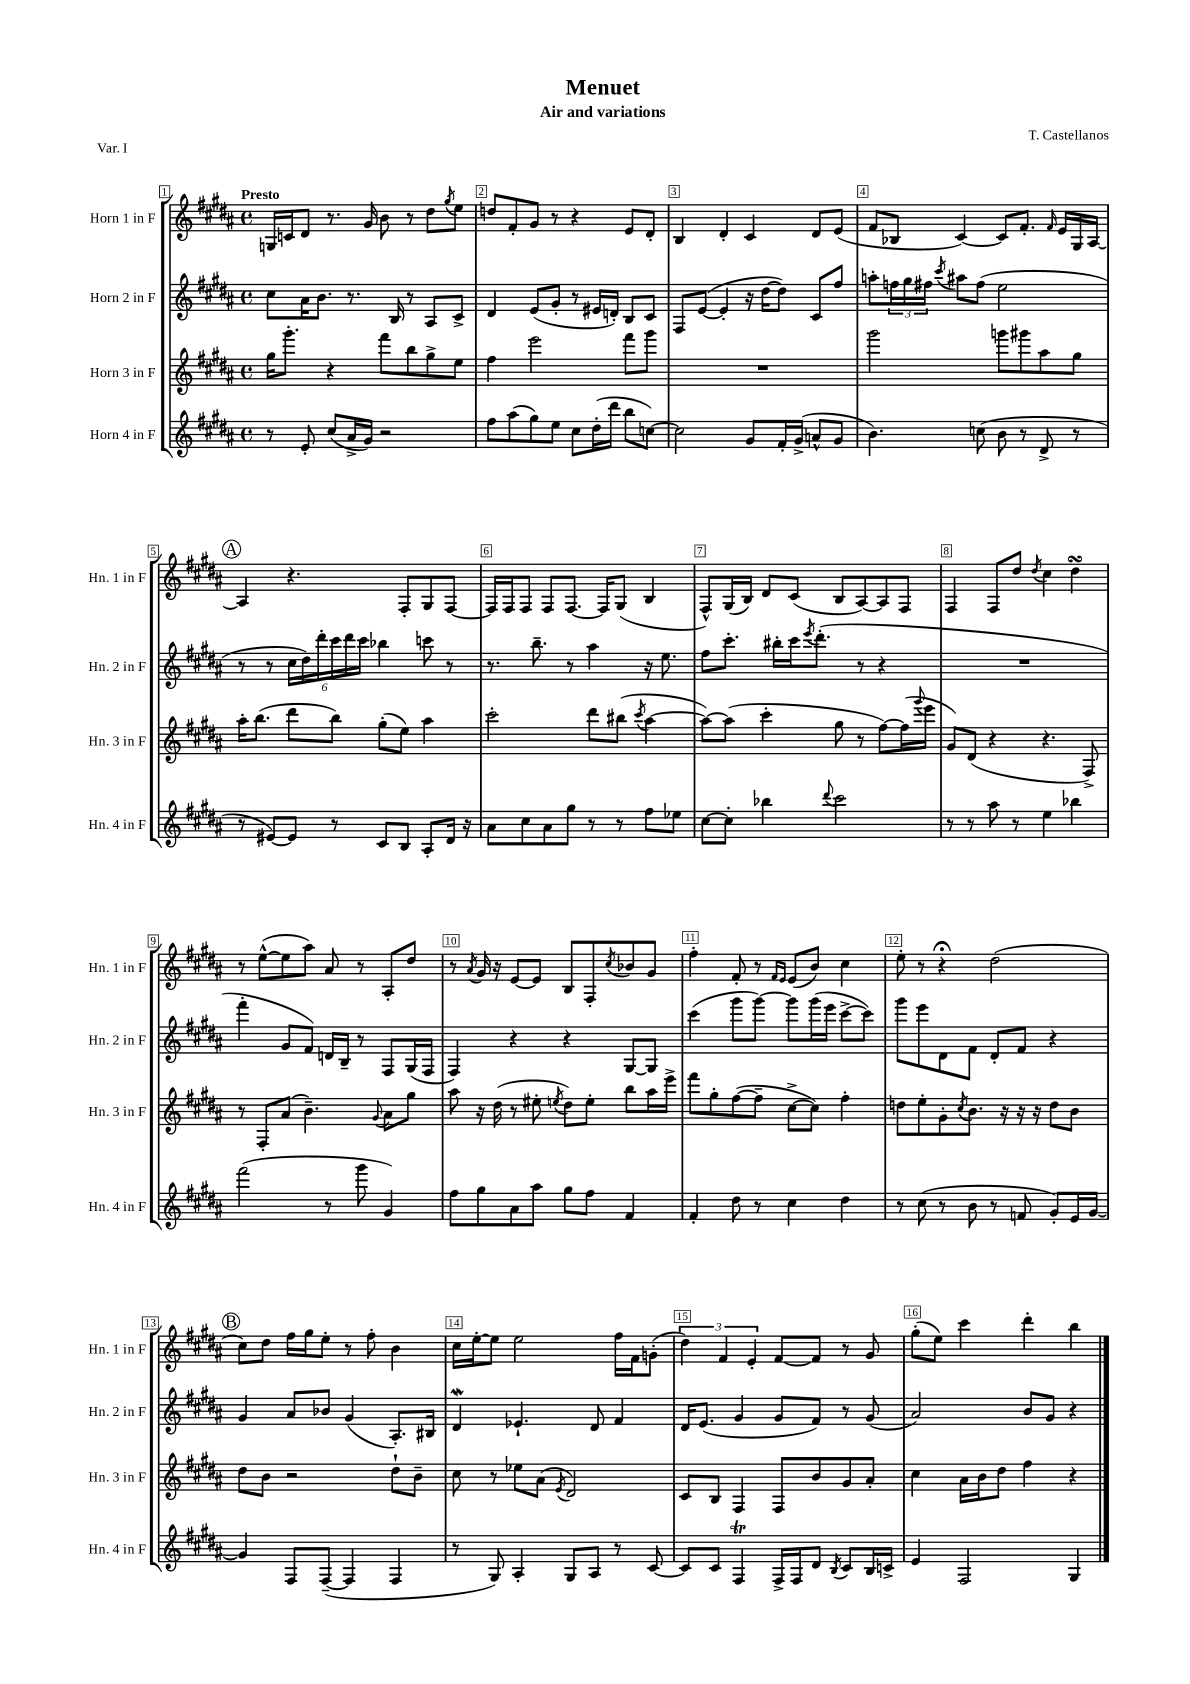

**kern	**kern	**kern	**kern
*part4	*part3	*part2	*part1
*staff4	*staff3	*staff2	*staff1
*I"Horn 4 in F	*I"Horn 3 in F	*I"Horn 2 in F	*I"Horn 1 in F
*I'Hn. 4 in F	*I'Hn. 3 in F	*I'Hn. 2 in F	*I'Hn. 1 in F
*clefG2	*clefG2	*clefG2	*clefG2
*k[f#c#g#d#a#]	*k[f#c#g#d#a#]	*k[f#c#g#d#a#]	*k[f#c#g#d#a#]
*M4/4	*M4/4	*M4/4	*M4/4
*met(c)	*met(c)	*met(c)	*met(c)
=1	=1	=1	=1
!	!	!	!LO:TX:a:B:t=Presto
8r	16gg#\KL	8cc#\L	16Gn/LL
.	8.ggg#'\J	.	16cn/J
8e'/	.	16a#\K	8d#/J
.	.	8.b\J	.
(8cc#/L	4r	.	8.r
16a#^/L	.	8.r	.
16g#/JJ)	.	.	16g#/
2r	8fff#\L	.	8b\
.	.	16B/	.
.	8bb\	8r	8r
.	8gg#^\	8A#/L	8dd#\L
.	.	.	8qgg#/
.	8ee\J	8c#^/J	8ee\J
=2	=2	=2	=2
8ff#\L	4ff#\	4d#/	8ddn/L
(8aa#\	.	.	8f#'/
8gg#\)	2eee\	(8e/L	8g#/J
8ee\J	.	8g#'/J	8r
8cc#\L	.	8r	4r
(16dd#'\L	.	16e#X/LL	.
16ddd#\JJ	.	16dn'/JJ)	.
8bb\L	8fff#\L	8B/L	8e/L
[8ccn\J)	8ggg#\J	8c#/J	8d#'/J
=3	=3	=3	=3
2cc\]	1r	8F#/L	4B/
.	.	([8e/J	.
.	.	4e'/]	4d#'/
8g#/L	.	16r	4c#/
.	.	[16dd#\KL	.
16f#'/L	.	8dd#\J])	.
(16g#^/JJ	.	.	.
8an^^/L	.	8c#/L	8d#/L
8g#/J	.	8ff#/J	(8e/J
=4	=4	=4	=4
4.b\)	2ggg#\	8aan'\L	8f#/L
.	.	24ffn\L	8B-X/J
.	.	24gg#\	.
.	.	24ff#X\JJ	.
.	.	8qccc#/	.
.	.	8aa#X\L	[4c#/)
(8ccn\	.	(8ff#\J	.
8b\	8gggn\L	2ee\	8c#/L]
8r	8ggg#X\	.	8.f#'/J
8d#^/	8aa#\	.	.
.	.	.	16qqf#/
.	.	.	16e/LL
8r	8gg#\J	.	16G#/
.	.	.	[16A#/JJ
!!LO:LB:g=z
!!LO:REH:place=s1:t=A
=5	=5	=5	=5
8r	16aa#'\KL	8r	4A#/]
.	(8.bb\J	.	.
[8e#X/L)	.	8r	.
8e#/J]	8ddd#\L	24cc#\LL	4.r
.	.	24dd#\)	.
.	.	24ddd#'\	.
8r	8bb\J)	24ccc#\	.
.	.	24ddd#\	.
.	.	24ccc#\JJ	.
8c#/L	(8gg#'\L	4bb-X\	.
8B/J	8ee\J)	.	8F#'/L
8A#'/L	4aa#\	8cccn\	8G#/
16d#/Jk	.	8r	[8F#/J
16r	.	.	.
=6	=6	=6	=6
8a#\L	2ccc#'\	8.r	16F#/LL]
.	.	.	16F#/J
8cc#\	.	.	8F#/J
.	.	8.bb~\	.
8a#\	.	.	8F#/L
8gg#\J	.	8r	[8.F#/J
8r	8ddd#\L	4aa#\	.
.	.	.	16F#/KL]
8r	(8bb#X\J	.	(8G#/J
.	8qccc#/	.	.
8ff#\L	[4aa#\	16r	4B/
.	.	8.ee\	.
8ee-X\J	.	.	.
=7	=7	=7	=7
[8cc#\L	8aa#\L_)	8ff#\L	8F#^^/L)
8cc#'\J]	(8aa#\J]	8.ccc#'\J	(16G#/L
.	.	.	16B/JJ)
4bb-X\	4ccc#'\	.	8d#/L
.	.	16bb#X'\LL	.
.	.	16ccc#\J	(8c#/J
.	.	8qeee/	.
.	.	(8.ddd#'\J	.
8qqddd#/	.	.	.
2ccc#\	8gg#\	.	8B/L
.	8r	8r	[8A#/)
.	[8ff#\L)	4r	8A#/]
.	(16ff#\L]	.	8F#/J
.	8qqggg#/	.	.
.	16eee\JJ	.	.
=8	=8	=8	=8
8r	8g#/L)	1r	4F#/
8r	(8d#/J	.	.
8aa#\	4r	.	8F#/L
8r	.	.	8dd#/J
.	.	.	8qdd#/
4ee\	4.r	.	4cc#\
4bb-X\	.	.	4dd#sSsS\
.	8F#^/)	.	.
!!LO:LB:g=z
=9	=9	=9	=9
(2fff#\	8r	4fff#'\	8r
.	8F#'/L	.	([8ee^^\L
.	(8a#/J	8g#/L	8ee\]
.	4.b~\)	8f#/J)	8aa#\J)
8r	.	16dn/LL	8a#/
.	.	16B~/JJ	.
8ggg#\	.	8r	8r
.	8qqg#/	.	.
4g#/)	8a#\L	8F#/L	8A#'/L
.	8gg#\J	(16G#/L	8dd#/J
.	.	16F#/JJ	.
=10	=10	=10	=10
8ff#\L	8aa#\	4F#/)	8r
.	.	.	8qa#/
8gg#\	16r	.	16g#/
.	(16dd#\	.	16r
8a#\	8r	4r	[8e/L
8aa#\J	8ee#X'\	.	8e/J]
.	8qeen/	.	.
8gg#\L	8dd#\L)	4r	8B/L
8ff#\J	8ee'\J	.	8F#'/
.	.	.	8qcc#/
4f#/	8bb\L	[8G#/L	8b-X/
.	16aa#\L	8G#/J]	8g#/J
.	16eee^\JJ	.	.
=11	=11	=11	=11
4f#'/	8fff#\L	(4ccc#\	4ff#'\
.	8gg#'\	.	.
8dd#\	([8ff#\	8ggg#\L	8f#'/
8r	8ff#~\J]	[8ggg#\J)	8r
.	.	.	16qqf#/LL
.	.	.	16qqe/JJ
4cc#\	[8cc#^\L	8ggg#\L]	(8e/L
.	8cc#\J])	(16ggg#\L	8b/J)
.	.	16eee\JJ	.
4dd#\	4ff#'\	[8ccc#^\L	4cc#\
.	.	8ccc#\J])	.
=12	=12	=12	=12
8r	8ddn\L	8ggg#\L	8ee'\
(8cc#\	8ee'\	8eee\	8r
8r	8g#'\	8d#\	4r;<
.	8qcc#/	.	.
8b\	8.b\J	8f#\J	.
8r	.	8d#'/L	(2dd#\
.	16r	.	.
8fn/	16r	8f#/J	.
.	16r	.	.
8g#'/L)	8dd\L	4r	.
16e/L	8b\J	.	.
[16g#/JJ	.	.	.
!!LO:LB:g=z
!!LO:REH:place=s1:t=B
=13	=13	=13	=13
4g#/]	8dd#\L	4g#/	8cc#\L)
.	8b\J	.	8dd#\J
8F#/L	2r	8a#/L	16ff#\LL
.	.	.	16gg#\J
([8F#~/J	.	8b-X/J	8ee'\J
4F#/]	.	(4g#/	8r
.	.	.	8ff#'\
4F#/	8dd#`\L	8.A#'/L)	4b\
.	8b~\J	.	.
.	.	16B#X/Jk	.
=14	=14	=14	=14
8r	8cc#\	4d#W/	16cc#\LL
.	.	.	[16ee'\J
8G#/)	8r	.	8ee\J]
4A#'/	8ee-X\L	4.e-X`/	2ee\
.	(8a#\J	.	.
.	8qe/	.	.
8G#/L	2d#/)	.	.
8A#/J	.	8d#/	.
8r	.	4f#/	16ff#\LL
.	.	.	16f#\J
[8c#/	.	.	(8gn'\J
=15	=15	=15	=15
8c#/L]	8c#/L	16d#/KL	6dd#\)
.	.	(8.e/J	.
8c#/J	8B/J	.	.
.	.	.	6f#/
4F#T/	4F#/	4g#/	.
.	.	.	6e'/
16F#^/LL	8F#/L	8g#/L	[8f#/L
16F#/J	.	.	.
8d#/J	8b/	8f#/J)	8f#/J]
8qB/	.	.	.
8c#/L	8g#/	8r	8r
16B/L	8a#'/J	(8g#/	8g#/
16cn^/JJ	.	.	.
=16	=16	=16	=16
4e/	4cc#\	2a#/)	(8gg#'\L
.	.	.	8ee\J)
2F#/	16a#\LL	.	4ccc#\
.	16b\J	.	.
.	8dd#\J	.	.
.	4ff#\	8b/L	4ddd#'\
.	.	8g#/J	.
4G#/	4r	4r	4bb\
==	==	==	==
*-	*-	*-	*-
